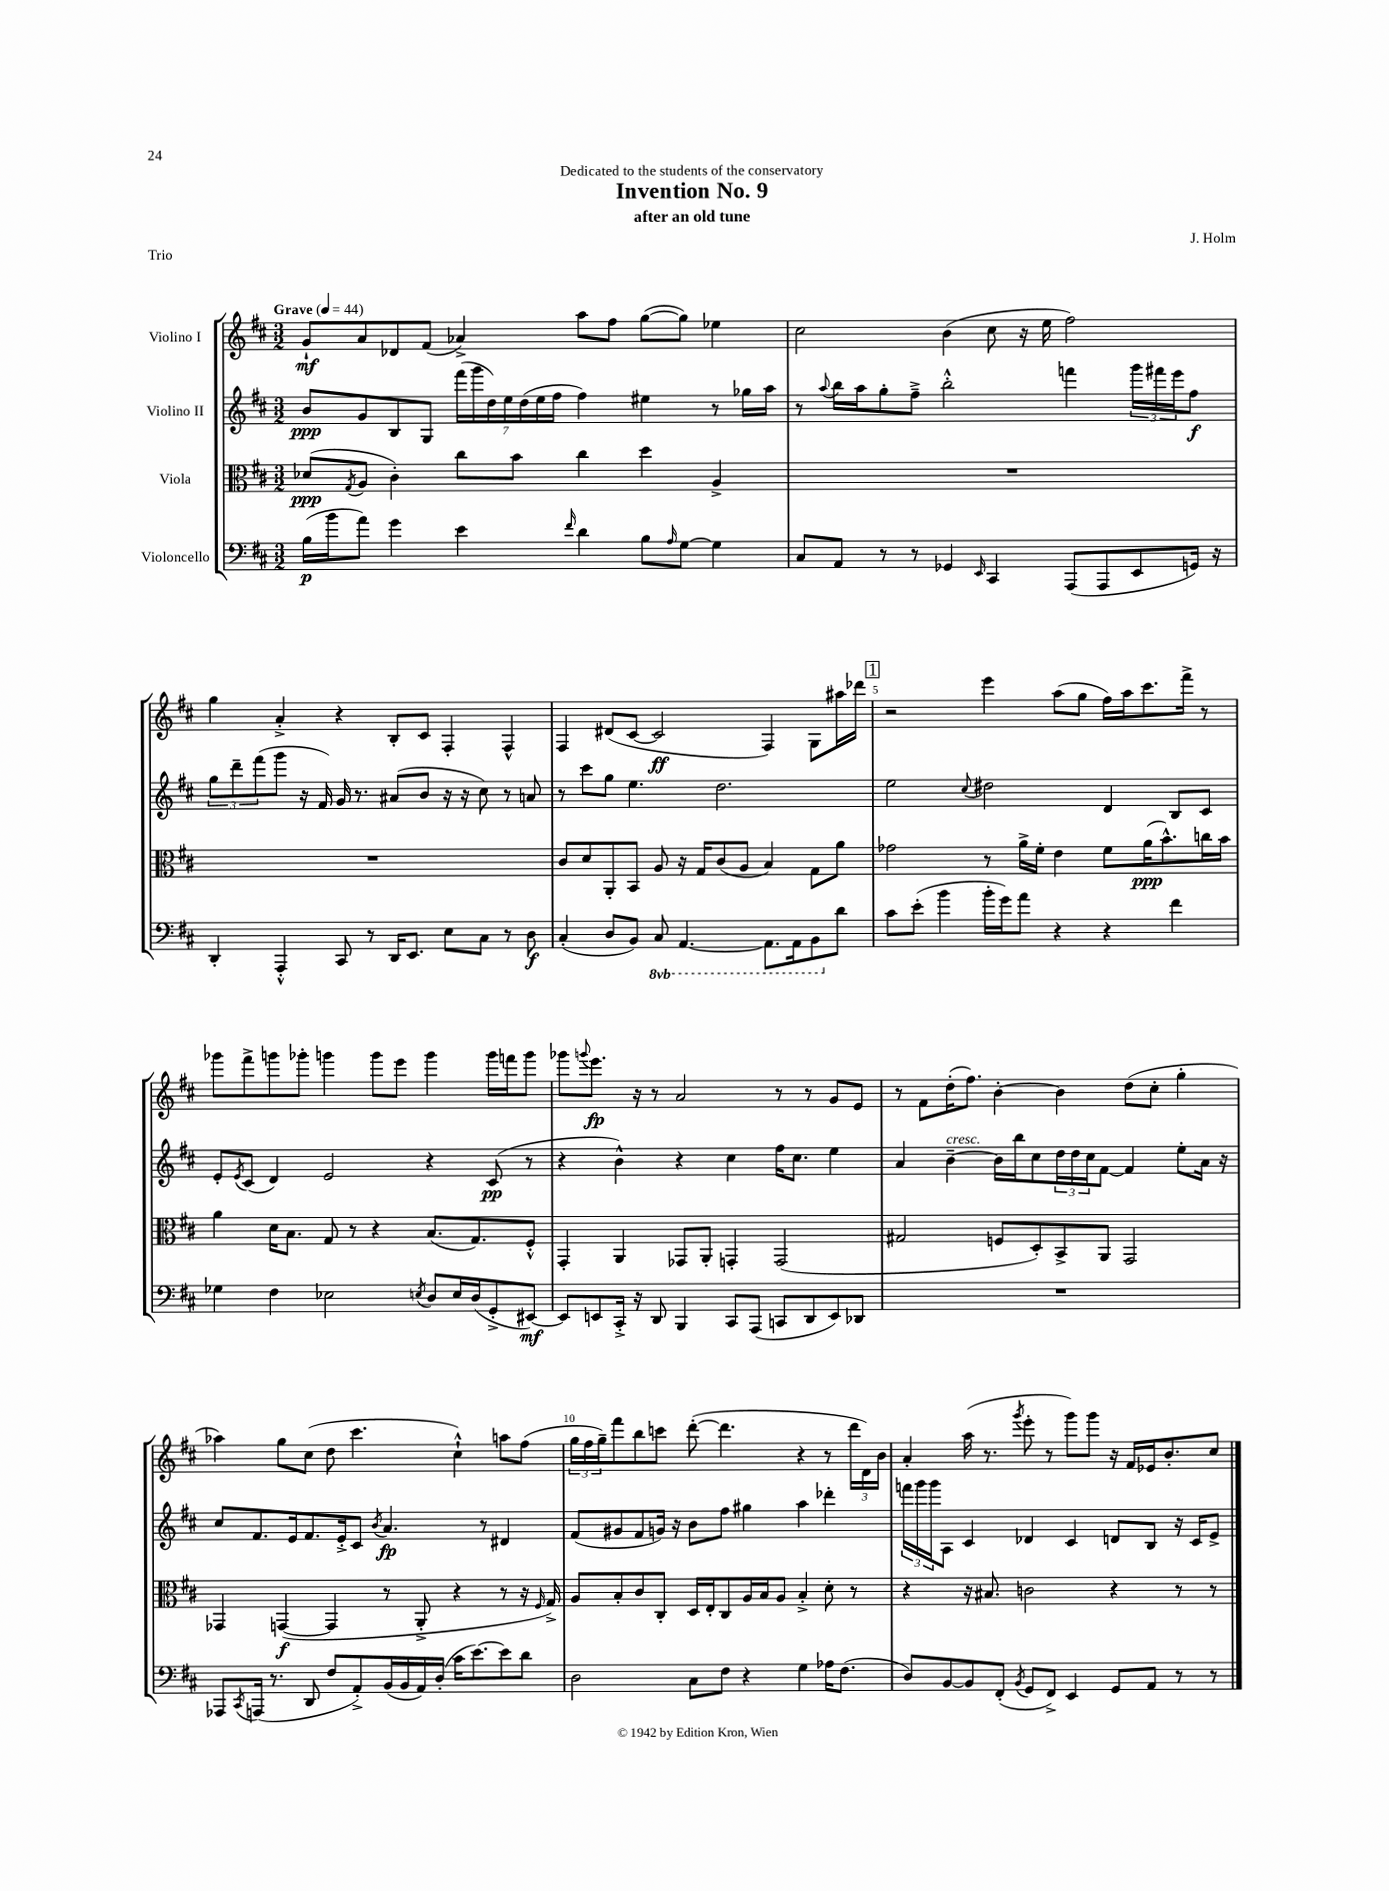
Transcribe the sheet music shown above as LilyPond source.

\header { title = "Invention No. 9" composer = "J. Holm" subtitle = "after an old tune" dedication = "Dedicated to the students of the conservatory" piece = "Trio" }
<<
\new StaffGroup <<
\new Staff = "s0" \with { instrumentName = "Violino I" } {
    \clef treble \key d \major \numericTimeSignature \time 3/2 \tempo "Grave" 4 = 44
    g'8-!\mf a'8 des'8 fis'8( aes'4->) a''8 fis''8 g''8~( g''8) ees''4 |
    cis''2 b'4( cis''8 r16 e''16 fis''2) |
    g''4 a'4-.-> r4 b8-. cis'8 fis4-. fis4-^ |
    fis4 dis'8( cis'8~ cis'2\ff fis4) g8 ais''16 des'''16 |
    \mark \markup { \box "1" } r2 e'''4 a''8( g''8 fis''16) a''16 cis'''8. fis'''16-> r8 |
    ges'''8 fis'''8-> g'''8 ges'''8-. g'''4 g'''8 e'''8 g'''4 g'''16 f'''16 g'''8 |
    ges'''8 \appoggiatura { g'''8 } e'''8.\fp r16 r8 a'2 r8 r8 g'8 e'8 |
    r8 fis'8 d''16-.( fis''8.) b'4~-. b'4 d''8( cis''8-. g''4-. |
    aes''4) g''8 cis''8( d''8 cis'''4. cis''4-!-^) a''8 fis''8( |
    \tuplet 3/2 { g''16 fis''16 g''16--) } fis'''8 b''8 c'''8 d'''8~-.( d'''4. r4 r8 \tuplet 3/2 { d'''16 d'16) b'16 } |
    a'4-. a''16( r8. \acciaccatura { g'''8 } e'''8-. r8 g'''8) g'''8 r16 fis'16 ees'16 b'8.-. cis''8 \bar "|." |
}
\new Staff = "s1" \with { instrumentName = "Violino II" } {
    \clef treble \key d \major \numericTimeSignature \time 3/2
    b'8\ppp g'8 b8 g8 \tuplet 7/4 { fis'''16( g'''16 d''16) e''16 d''16( e''16 fis''16 } fis''4) eis''4 r8 ges''16 a''16 |
    r8 \appoggiatura { a''8 } b''16 a''16 g''8-. fis''8---> b''2-.-^ f'''4 \tuplet 3/2 { g'''16 fis'''16 e'''16 } fis''8\f |
    \tuplet 3/2 { g''8 d'''8-- fis'''8( } g'''8 r16 fis'16) g'16 r8. ais'8( b'8 r16 r16 cis''8) r8 a'8 |
    r8 cis'''8 g''8 e''4. d''2. |
    \mark \markup { \box "1" } e''2 \appoggiatura { cis''8 } dis''2 d'4 b8 cis'8 |
    e'8-. \acciaccatura { e'8 } cis'8( d'4) e'2 r4 cis'8\pp( r8 |
    r4 b'4-^) r4 cis''4 fis''16 cis''8. e''4 |
    a'4 b'4~--^\markup { \italic "cresc." } b'16 b''16 cis''8 \tuplet 3/2 { d''16 d''16 cis''16 } fis'8~ fis'4 e''8-. a'16 r16 |
    cis''8 fis'8. e'16 fis'8. e'16-.-> cis'8 \acciaccatura { b'8 } a'4.\fp r8 dis'4 |
    fis'8( gis'8 fis'8 g'16) r16 b'8 fis''8 gis''4 a''4 des'''4-. |
    \tuplet 3/2 { f'''16 g'''16 g'''16 } a8 cis'4 des'4 cis'4 d'8 b8 r16 cis'16 e'8-> \bar "|." |
}
\new Staff = "s2" \with { instrumentName = "Viola" } {
    \clef alto \key d \major \numericTimeSignature \time 3/2
    des'8\ppp( \acciaccatura { g8 } a8 cis'4-.) cis''8 b'8 cis''4 d''4 a4-> |
    R1. |
    R1. |
    cis'8 d'8 a,8-. b,8 a8 r16 g16 cis'8( a8 b4) g8 a'8 |
    \mark \markup { \box "1" } ges'2 r8 a'16-> fis'16-. e'4 fis'8 a'16\ppp( b'8.-^) c''16 b'16 |
    a'4 d'16 b8. g8 r8 r4 b8.( g8.) fis8-.-^ |
    g,4-. a,4 ges,8 a,8-. g,4-. g,2( |
    gis2 f8 d8-.) b,8-> a,8 g,2 |
    ges,4 g,4~\f( g,4 r8 a,8-.-> r4 r8 r16 \grace { fis16 } g16->) |
    a8 b8-. cis'8 cis8-. d16 e16-. cis8 a16 b16 a8 b4-.-> d'8-. r8 |
    r4 r16 bis8. c'2 r4 r8 r8 \bar "|." |
}
\new Staff = "s3" \with { instrumentName = "Violoncello" } {
    \clef bass \key d \major \numericTimeSignature \time 3/2 \set Staff.ottavationMarkups = #ottavation-simple-ordinals
    b16\p( b'16 a'8) g'4 e'4 \grace { fis'16 } d'4 b8 \grace { a16 } g8~ g4 |
    cis8 a,8 r8 r8 ges,4 \grace { e,16 } cis,4 a,,8( a,,8 e,8 g,16) r16 |
    d,4-. a,,4-.-^ cis,8 r8 d,16 e,8. e8 cis8 r8 d8\f |
    cis4-.( d8 b,8) \ottava #-1 cis,8 a,,4.~ a,,8. a,,16 b,,8 \ottava #0 d'8 |
    \mark \markup { \box "1" } cis'8 e'8-.( b'4 b'16-. g'16) a'8 r4 r4 fis'4 |
    ges4 fis4 ees2 \acciaccatura { e8 } d8 e16 d16( g,8-.-> eis,8~\mf) |
    eis,8 e,8 cis,16-.-> r16 d,8 b,,4 cis,8 a,,8( c,8 d,8 e,8) des,8 |
    R1. |
    aes,,8 \acciaccatura { cis,8 } a,,16( r8. d,8 fis8 a,8-.->) b,16( b,16 a,16) d16-.( cis'16 e'8.~) e'8 d'8 |
    d2 cis8 fis8 r4 g4 aes16 fis8.( |
    d8) b,8~ b,8 fis,8-.( \acciaccatura { b,8 } g,8 fis,8->) e,4 g,8 a,8 r8 r8 \bar "|." |
}
>>
>>
\layout { \context { \Score \override BarNumber.break-visibility = ##(#f #t #t) barNumberVisibility = #(every-nth-bar-number-visible 5) } }
